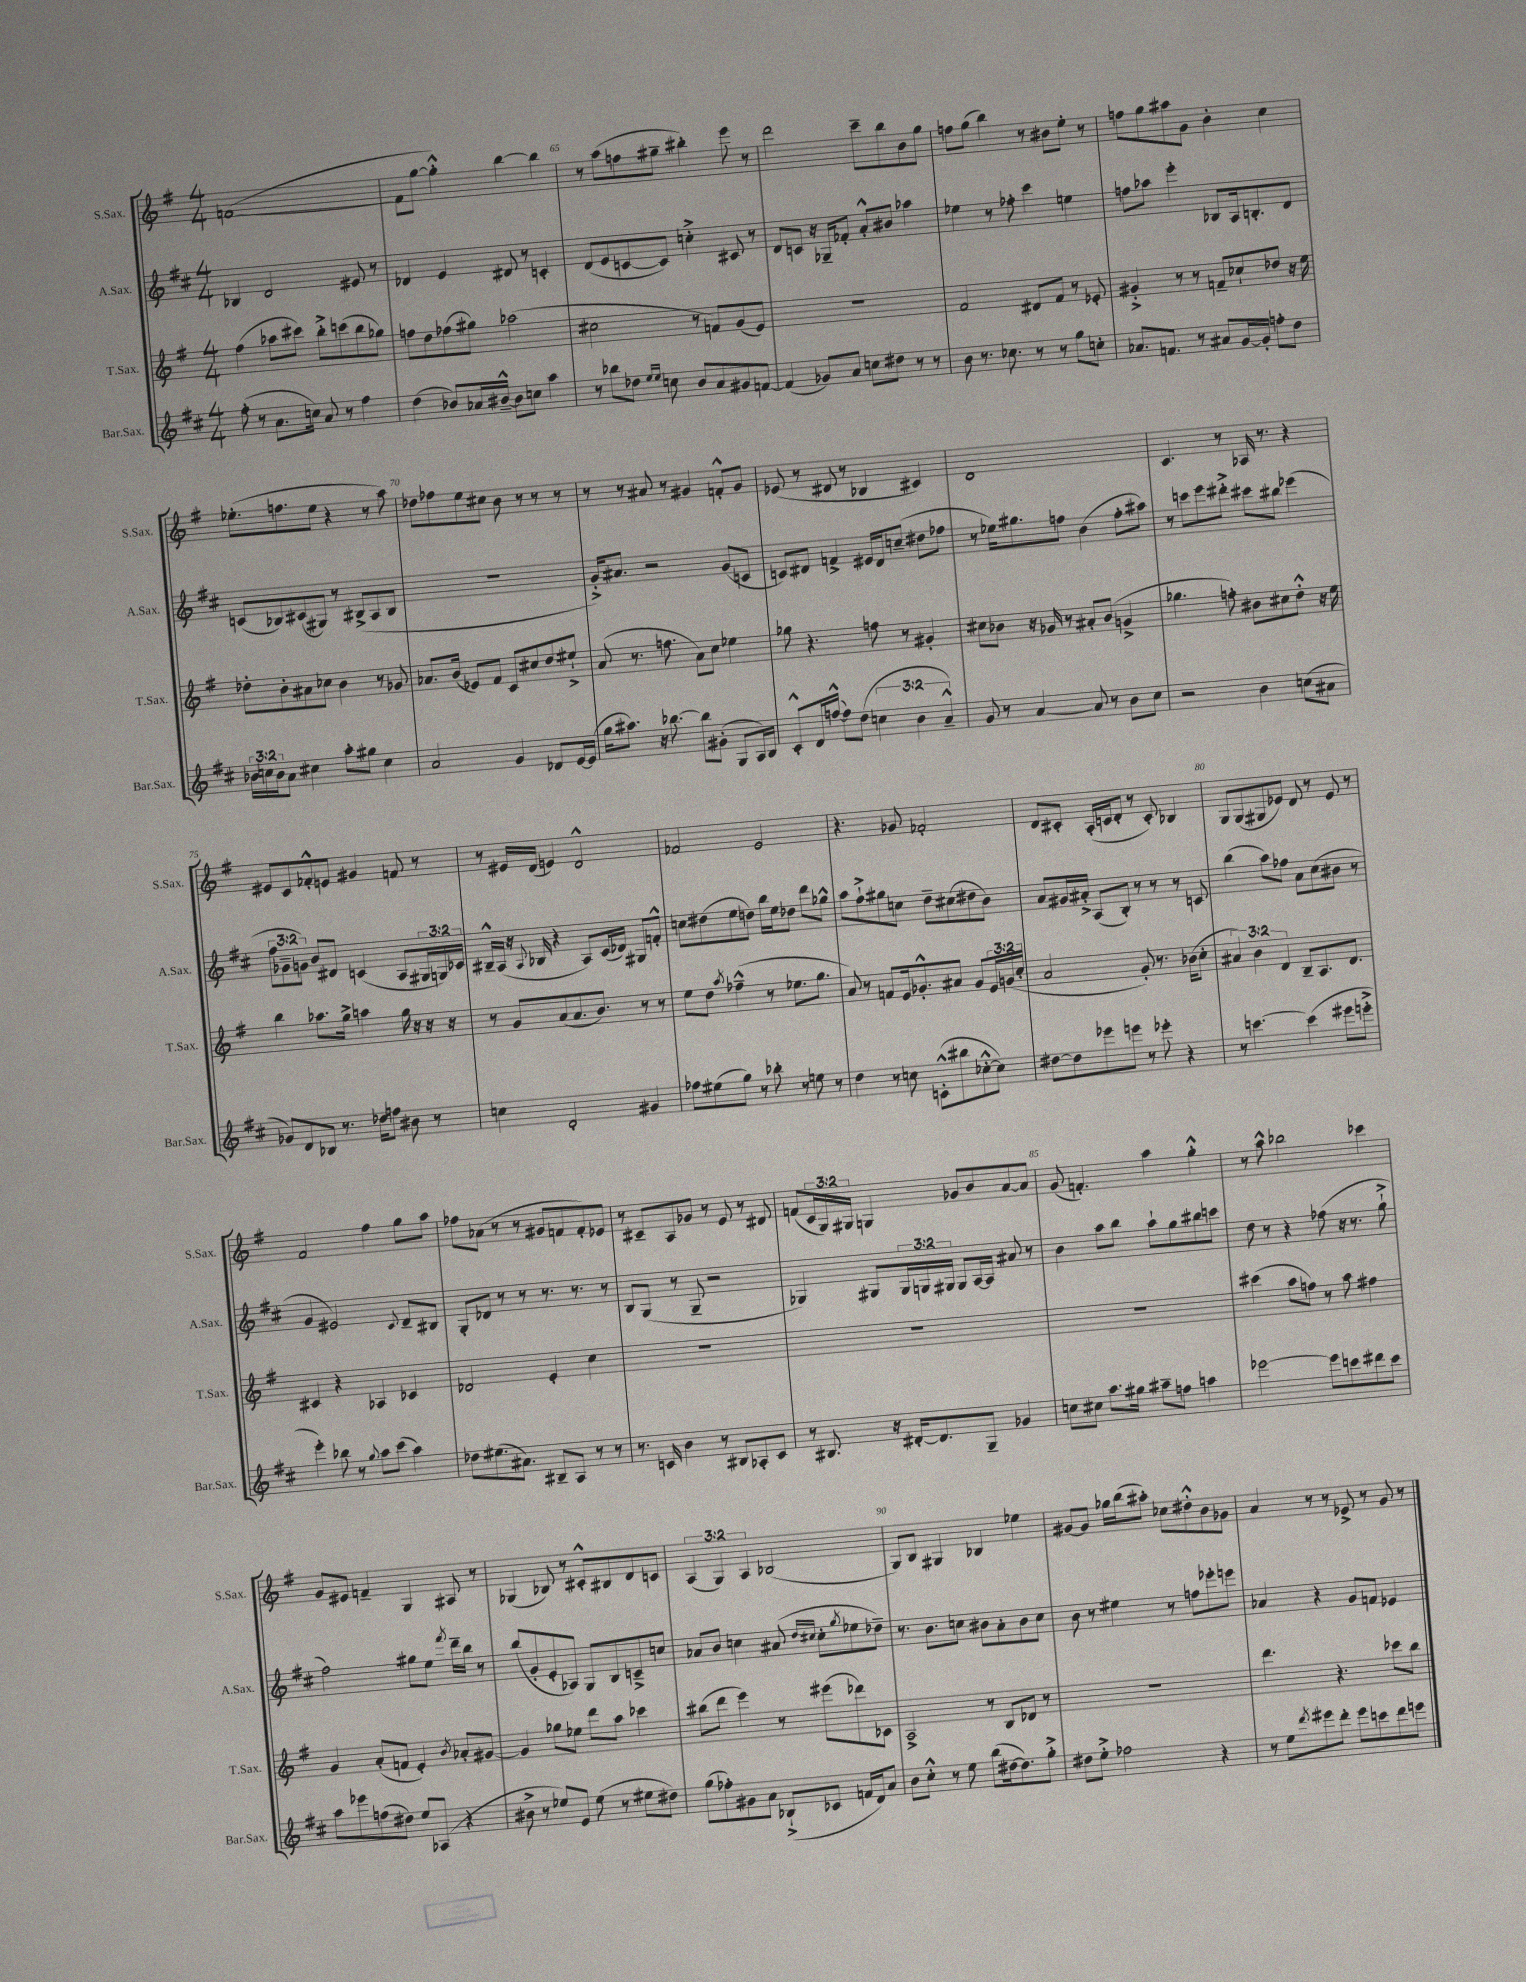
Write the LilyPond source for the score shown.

<<
\new StaffGroup <<
\new Staff = "s0" \with { instrumentName = "S.Sax." shortInstrumentName = "S.Sax." } {
    \clef treble \key g \major \numericTimeSignature \time 4/4 \override Staff.TupletNumber.text = #tuplet-number::calc-fraction-text
    f'1~( |
    f'8 g''8~ g''4-.-^) b''4~ b''4 |
    r8 a''8( f''8 gis''8-- bis''4-.) e'''8 r8 |
    d'''2 c'''8-- b''8 b'8 g''8 |
    f''8 g''8( b''4) r8 bis'8 e''8-. r8 |
    f''8 g''8 ais''8 g'8 b'4-. c''4 |
    ees''8.-.( f''8. ees''8 r4 r8 a''8) |
    des''8 fes''8 e''8 cis''8 b'8 r8 r8 r8 |
    r8 r8 ais'8 r8 gis'4 f'8-.-^ gis'8 |
    ees'8( r8 dis'8 r8 bes4 cis'4) |
    d'1 |
    c'4. r8 aes16 r8. r4 |
    eis'8 c'8 fes'8-.-^ e'8 gis'4 f'8 r8 |
    r8 eis'16 d'16( e'4) d'2-^ |
    fes'2 e'2 |
    r4. ges'8 fes'2-. |
    d'8 cis'8-. a16-.( c'16 d'8-. r8 c'8-.) bes4 |
    g8 g8( gis8 ees'8) d'8 r8 ees'8 r8 |
    fis'2 fis''4 g''8 a''8 |
    fes''8 aes'8( r8 r8 gis'8 f'8 f'8-.) ees'8 |
    r8 cis'8-- a8 ges'8 r8 e'8 r8 dis'8 |
    f'8( \tuplet 3/2 { c'16 g16) gis16 } g4 ges'8 b'8 a'8~ a'8 |
    g'8( f'4.-.) a''4 g''4-.-^ |
    r8 a''8-^ bes''2 ces'''4 |
    g'8 eis'8 f'4-- g4 ais8 r8 |
    ges4( bes8) r8 cis'8-.-^ bis8 d'8 c'8 |
    \tuplet 3/2 { a4( g4) a4 } bes2( |
    g8) b8 gis4 bes4 ees''4 |
    gis'8~ gis'8 ges''16 b''16( ais''8-.) ces''8 dis''8-.-^ b'8 ges'8 |
    a'4 r8 r8 ees'8-> r8 g'8 r8 \bar "|." |
}
\new Staff = "s1" \with { instrumentName = "A.Sax." shortInstrumentName = "A.Sax." } {
    \clef treble \key d \major \numericTimeSignature \time 4/4 \override Staff.TupletNumber.text = #tuplet-number::calc-fraction-text
    bes4 d'2 eis'8 r8 |
    des'4 e'4 dis'8 r8 c'4-. |
    d'8( e'8 c'8~ c'8) c''4-.-> cis'8 r8 |
    d'8 c'8 r16 ges16-- fes'8-. a'8-.-^ bis'8 aes''4 |
    ees''4 r8 fes''8-. cis'''4 e''4 |
    f''8 aes''8 e'''4-. bes8 a16 b8.-. d'8 |
    c'8( bes8) cis'8( gis8) r8 bis8->( a8 bis8 |
    R1 |
    g'16-.->) ais'8. r2 g'8( c'8 |
    c'8) dis'8 f'4-> eis'16 dis'16 c''8--( dis''8 fes''8 |
    r8 ees''16) gis''8. f''8 b'4( f''8-. ais''8) |
    r8 c'''8 e'''8 dis'''8-.-> cis'''8 bis''8 ees'''4( |
    \tuplet 3/2 { fis''8 ges'8-- g'8) } b'8 dis'8 c'4( a8 \tuplet 3/2 { gis16 g16) ces'16 } |
    bis16---^ a16( r16 \appoggiatura { a8 } bes16 r4 a8) cis'16( des'16) gis8 f'8-.-^ |
    c''8 dis''8( e''8 d''8) b''16 e''16 des''8 d'''8 ges''8-^ |
    a''8 fis''8-!-> gis''8 c''8 d''8-- cis''8( dis''8 b'8) |
    a'8 gis'16 ais'16-.-> a8( b8-.) r8 r8 r8 c'8 |
    b''4( a''8) fes''8 a'8 cis''8( bis'8 r8 |
    g'4 eis'2) \appoggiatura { cis'8 } d'8-- bis8 |
    g8-. des'8 r8 r8 r8. r8. r8 |
    b8 g8( r8 g8-- r2 |
    ges4) gis8 \tuplet 3/2 { gis16 g16 gis16 } gis8 a16~ a16 ais'8 r8 |
    b'4 a''8 b''8 a''8-! g''8 bis''8 c'''8 |
    d''8 r8 r4 fes''8( r16 r8. g''8-!-> |
    fis''2) gis''8 e''8 \acciaccatura { fis'''8 } d'''16-- b''16 r8 |
    b''8( g'8-. e'8-. aes8) g8 b8 c'8---> c''8 |
    aes'8 b'8 c''4 ais'8( \grace { d''16 cis''16 } cis''8-. \acciaccatura { g''8 } ees''8 des''8--) |
    r8. b'8. c''8 bis'8 a'8-. bis'8 c''8 |
    b'8 r8 eis''4 r8 f''8 ees'''8-. e'''8 |
    aes'4 r4 g'8 f'8 ees'4 \bar "|." |
}
\new Staff = "s2" \with { instrumentName = "T.Sax." shortInstrumentName = "T.Sax." } {
    \clef treble \key g \major \numericTimeSignature \time 4/4 \override Staff.TupletNumber.text = #tuplet-number::calc-fraction-text
    fis''4( aes''8 cis'''8) b''8-.-> c'''8( b''8 ges''8) |
    f''8 d''8 fes''8( gis''8) aes''2( |
    cis''2 r8 f'8) g'8( e'8) |
    r1 |
    fis'2 dis'8 fis'8 r8 ees'8-. |
    gis'4-.-> r8 r8 f'8-- ces''8-! des''8 r16 e''16 |
    des''8-. b'8-. ais'8 ces''8 b'4 r8 ges'8 |
    aes'8. b'16( ees'8) fis'8 c'8 cis''8 d''8 eis''8-!-> |
    a'8( r8. f''8. a'8) c''8 ees''4 |
    ges''8 r4. f''8 r8 gis'4-. |
    cis''8 bes'8 r16 ges'16 r8 ais'8-. bes'8( g'4-> |
    ges''4. f''8-.) bis'8 cis''8 d''8-.-^ r16 e''16 |
    b''4 aes''8. g''16-> a''4 g''16 r16 r16 r16 |
    r8 g'8 a'8( a'8. b'8.) r8 r8 |
    e''8 d''8 \acciaccatura { a''8 } fes''4---^( r8 ees''8. g''8. |
    a'8) r8 f'8 e'16 ges'8.-.-^ ais'8 ges'8 \tuplet 3/2 { e'16 g'16( c''16-. } |
    a'2 g'8-.) r8. bes'16( c''8-. |
    \tuplet 3/2 { ais'4) b'4 d'4 } b8-- a8. d'8. |
    cis'4 r4 aes4 ces'4 |
    des'2 e'4-. c''4 |
    R1 |
    R1 |
    R1 |
    cis'''4( a''8 f''8) r8 a''8 fis''4 |
    g'4 a'8-.( f'8 e'4-.) \acciaccatura { b'8 } aes'8-. gis'8~ |
    gis'4 ges''8 ees''8 d'''8 a''8 ces'''4 |
    bis''8( d'''8 e'''4) r8 eis'''8( des'''8) ces'8 |
    a2-> r8 b8 des'8 r8 |
    R1 |
    d'''4. r4. ces'''8 b''8 \bar "|." |
}
\new Staff = "s3" \with { instrumentName = "Bar.Sax." shortInstrumentName = "Bar.Sax." } {
    \clef treble \key d \major \numericTimeSignature \time 4/4 \override Staff.TupletNumber.text = #tuplet-number::calc-fraction-text
    fis''8-.( r8 a'8. c''16) a'8 r8 fis''4 |
    d''4( bes'8) aes'16 bis'16~---^ bis'8 c''8 a''4 |
    r8 bes''8 des''8 \grace { e''16 e''16 } c''8 b'8 a'8 gis'8 f'8~ |
    f'4( ges'8) a'8 c''8 dis''8 r8 r8 |
    b'8 r8. ces''8. r8 r8 g''8 c''8-. |
    aes'8. f'8. r8 ais'8 g'16~ g'16-. f''8-. d''8 |
    \tuplet 3/2 { bes'16 c''16 bes'16 } a'8 cis''4 a''8-. gis''8 cis''4 |
    a'2 g'4 des'8 e'16~ e'16( |
    g''16 ais''8.) r16 bes''8.~ bes''8 gis'8-.( g8 a16) b16 |
    cis'8-.-^ d'16 f''16~-^( f''8) d''8( \tuplet 3/2 { c''4 b'4 a'4---^) } |
    g'8 r8 a'4~ a'8 r8 b'8 cis''8 |
    r2 b'4 c''8( ais'8 |
    ges'8) d'8 bes8 r8. des''16 f''8 bis'8 r8 |
    c''4 d'2-. gis'4 |
    fes''8 eis''8( g''8) r8 bes''8-. r8 e''8 r8 |
    d''4 r8 c''8 c'8-.-^( bis''8 ces''8~-.-^ ces''8) |
    dis''8~ dis''8 ees'''8 e'''8 r8 ees'''8-. r4 |
    r8 c'''4.~ c'''4( eis'''8 e'''8-.-> |
    e'''4-.) bes''8 r8 \appoggiatura { g''8 } a''8 cis'''8( a''4) |
    des''8 eis''8.( ais'8.) bis8-- a8 r8 r8 |
    r8. c'16 b'4 r8 bis8 aes8-. c'8 |
    r8 bis8. r16 dis'16~-. dis'8. g8-- ges'4 |
    c''8 cis''8 a''8. gis''16 ais''8-- f''8 a''4 |
    ees'''2~ ees'''8 c'''8 dis'''8 c'''8 |
    a''8 ees'''8 f''8( dis''8) e''8 aes8( r4 |
    bis'8-> r8 ees''8) e'8 ees''8( r8 eis''8 dis''8) |
    g''8( fes''8-.) gis'8 a'8 bes8-!->( ces'8 f'16 d'16) a'8 |
    b'8 cis''8-.-^ r8 e''8 b''8( dis''16~ dis''8.) g''8-.-> |
    dis''8 e''8-.-> fes''2 r4 |
    r8 e''8 \acciaccatura { d'''8 } eis'''8 d'''8-. eis'''8 c'''8 d'''8 e'''8 \bar "|." |
}
>>
>>
\layout { \context { \Score currentBarNumber = #63 \override BarNumber.break-visibility = ##(#f #t #t) barNumberVisibility = #(every-nth-bar-number-visible 5) } }
